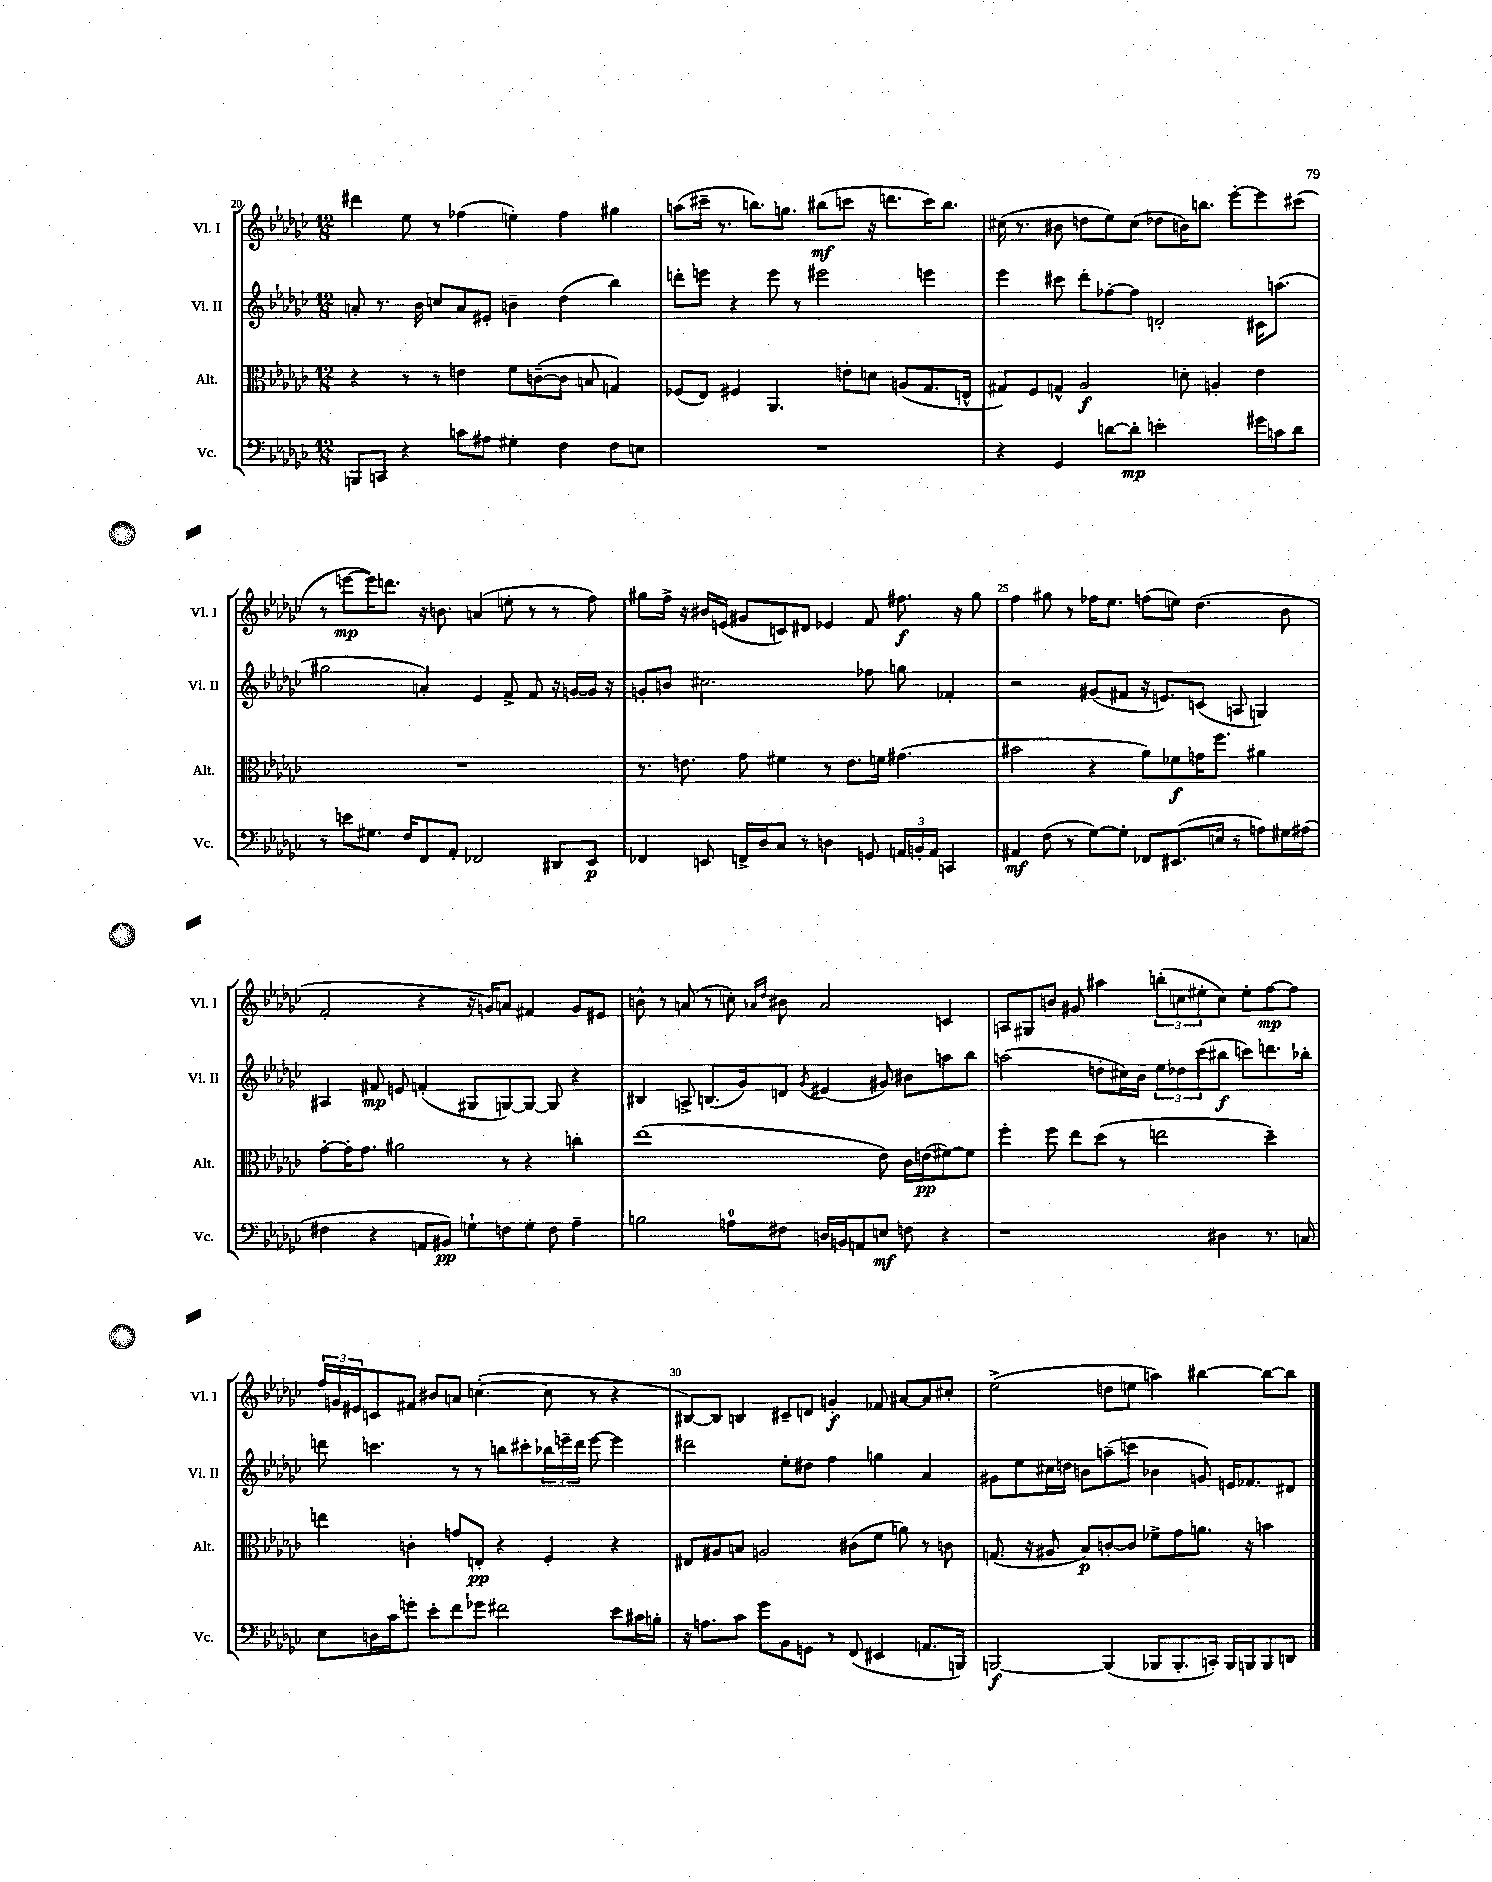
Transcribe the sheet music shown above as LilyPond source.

<<
\new StaffGroup <<
\new Staff = "s0" \with { instrumentName = "Vl. I" shortInstrumentName = "Vl. I" } {
    \clef treble \key ges \major \numericTimeSignature \time 12/8
    dis'''4 ees''8 r8 fes''4( e''4-.) fes''4 gis''4 |
    a''8( cis'''16-- r8. b''8.) g''8. bis''8\mf( c'''8 r16 d'''8. c'''16) bis''8. |
    cis''16( r8. bis'8 d''8 ees''8) cis''8( des''8 b'16) b''8. ees'''8~-. ees'''8 cis'''8( |
    r8 e'''8~\mp e'''16) d'''8. r16 b'8. a'4( e''8-. r8 r8 f''8) |
    gis''8 f''16-> r16 bis'16 e'16( gis'8 c'8) dis'8 ees'4 f'8 fis''8.\f r16 gis''8 |
    f''4 gis''8 r8 fes''16 ees''8. f''8( e''8) des''4.( bes'8 |
    f'2-. r4 r16 g'16) a'8 fis'4 g'8 eis'8 |
    b'8-^ r8 a'8( r8 c''8-.) \grace { aes'16 des''16 } bis'8 aes'2 c'4 |
    a8 gis8 b'8 gis'8 ais''4 \tuplet 3/2 { b''8-.( c''8 eis''8-. } c''8) eis''8-. f''8~\mp f''8 |
    \tuplet 3/2 { f''16 g'16 eis'16 } c'8 fis'8 bis'8 a'8 c''4.~-.( c''8 r8 r4 |
    bis8~) bis8 b4 cis'8-- d'8 g'4-.\f fes'8 ais'8~ ais'8 cis''8-. |
    ees''2->( d''8 e''8 a''4) bis''4~ bis''8~ bis''8 \bar "|." |
}
\new Staff = "s1" \with { instrumentName = "Vl. II" shortInstrumentName = "Vl. II" } {
    \clef treble \key ges \major \numericTimeSignature \time 12/8
    a'8-. r8. bes'16 c''8 a'8 eis'8-. b'4-- des''4( bes''4) |
    d'''8-. e'''8 r4 e'''8 r8 eis'''2 e'''4 |
    ees'''4 cis'''8 des'''8-. fes''8~-. fes''8 d'2-. cis'16 a''8.( |
    gis''2 a'4-.) ees'4 f'8-> f'8 r16 g'16~ g'16 r16 |
    g'8-. b'8 cis''2. fes''8 g''8 fes'4-. |
    r2 gis'8( fis'8 r16 e'8.) c'8( a8 g4) |
    ais4 fis'8\mp e'8 f'4-.( gis8 g8~) g8~ g8 r4 |
    bis4 a8-> b8.( ges'16) d'8 \acciaccatura { ges'8 } eis'4( gis'8) bis'8 a''8 bes''8 |
    a''2( d''8-. cis''16) bes'16 \tuplet 3/2 { ees''8 des''8 ces'''8( } bis''8\f c'''8) d'''8. bes''16-. |
    d'''8 c'''4. r8 r8 b''8 cis'''8-. \tuplet 3/2 { bes''16 e'''16-- d'''16 } e'''8~ e'''4 |
    dis'''2 ees''8-. dis''8 f''4 g''4 aes'4 |
    gis'8 ees''8 cis''16 d''16 b'8 a''8--( c'''8 bes'4 g'8) e'16 fes'8. dis'8 \bar "|." |
}
\new Staff = "s2" \with { instrumentName = "Alt." shortInstrumentName = "Alt." } {
    \clef alto \key ges \major \numericTimeSignature \time 12/8
    r4 r8 r8 e'4 f'8 c'8~--( c'8 b8 g4) |
    fes8( ees8) fis4 aes,4. e'8-. d'8 a8( ges8. e16-^ |
    gis8) f8 g8-^ aes2\f d'8-. a4-. ees'4 |
    R1. |
    r8. e'8. ges'8 fis'4 r8 e'8. f'16 gis'4.( |
    bis'2 r4 aes'8) fes'8\f g'16 f''8. ais'4 |
    ges'8~-. ges'16-. ges'8. ais'2 r8 r4 c''4-. |
    ees''1( ees'8) ces'16 e'16\pp( fis'8~) fis'8 |
    f''4-. f''8 ees''8 des''8( r8 e''2 des''4--) |
    e''4 c'4-. g'8 e8-.\pp r4 f4-. r4 |
    eis8 ais8 b8 a2 cis'8( f'8 a'8) r8 c'8 |
    g8.( r16 ais8 bes8\p) c'8~-. c'8 fes'8-> ges'8 a'8. r16 b'4 \bar "|." |
}
\new Staff = "s3" \with { instrumentName = "Vc." shortInstrumentName = "Vc." } {
    \clef bass \key ges \major \numericTimeSignature \time 12/8
    b,,8 c,8 r4 c'8 ais8 gis4-. f4 f8 e8 |
    R1. |
    r4 ges,4 d'8~ d'8-.\mp e'2-. gis'16 c'16 d'8 |
    r8 e'8 gis8. f16 f,8 aes,8-. fes,2 dis,8 ees,8\p |
    fes,4 e,8 f,16-> des16 ces8 r8 d4 g,8 \tuplet 3/2 { a,16 b,16-. a,16 } c,4 |
    ais,4\mf f8( r8 ges8~) ges8-. fes,8 eis,8.( e16 r8 a8) gis16 ais16( |
    fis4 r4 a,8 bis,8\pp) g8-! f8 g8-. f8 aes4-- |
    b2 a8-0 fis8 d16 b,16 a,8 e8\mf f8 r4 |
    r1 dis4 r8. c16 |
    ees8 d16 ces'16 g'8-. ees'8-. f'8 ges'8 fis'2 ees'8 cis'16 b16-. |
    r16 a8. ces'8 ges'8 bes,8 g,8 r8 f,8( eis,4 a,8. b,,16) |
    b,,2~\f b,,4( bes,,8 bes,,8.-. c,16-.) bes,,16 b,,16 b,,8 d,8 \bar "|." |
}
>>
>>
\layout { \context { \Score currentBarNumber = #20 \override BarNumber.break-visibility = ##(#f #t #t) barNumberVisibility = #(every-nth-bar-number-visible 5) } }
